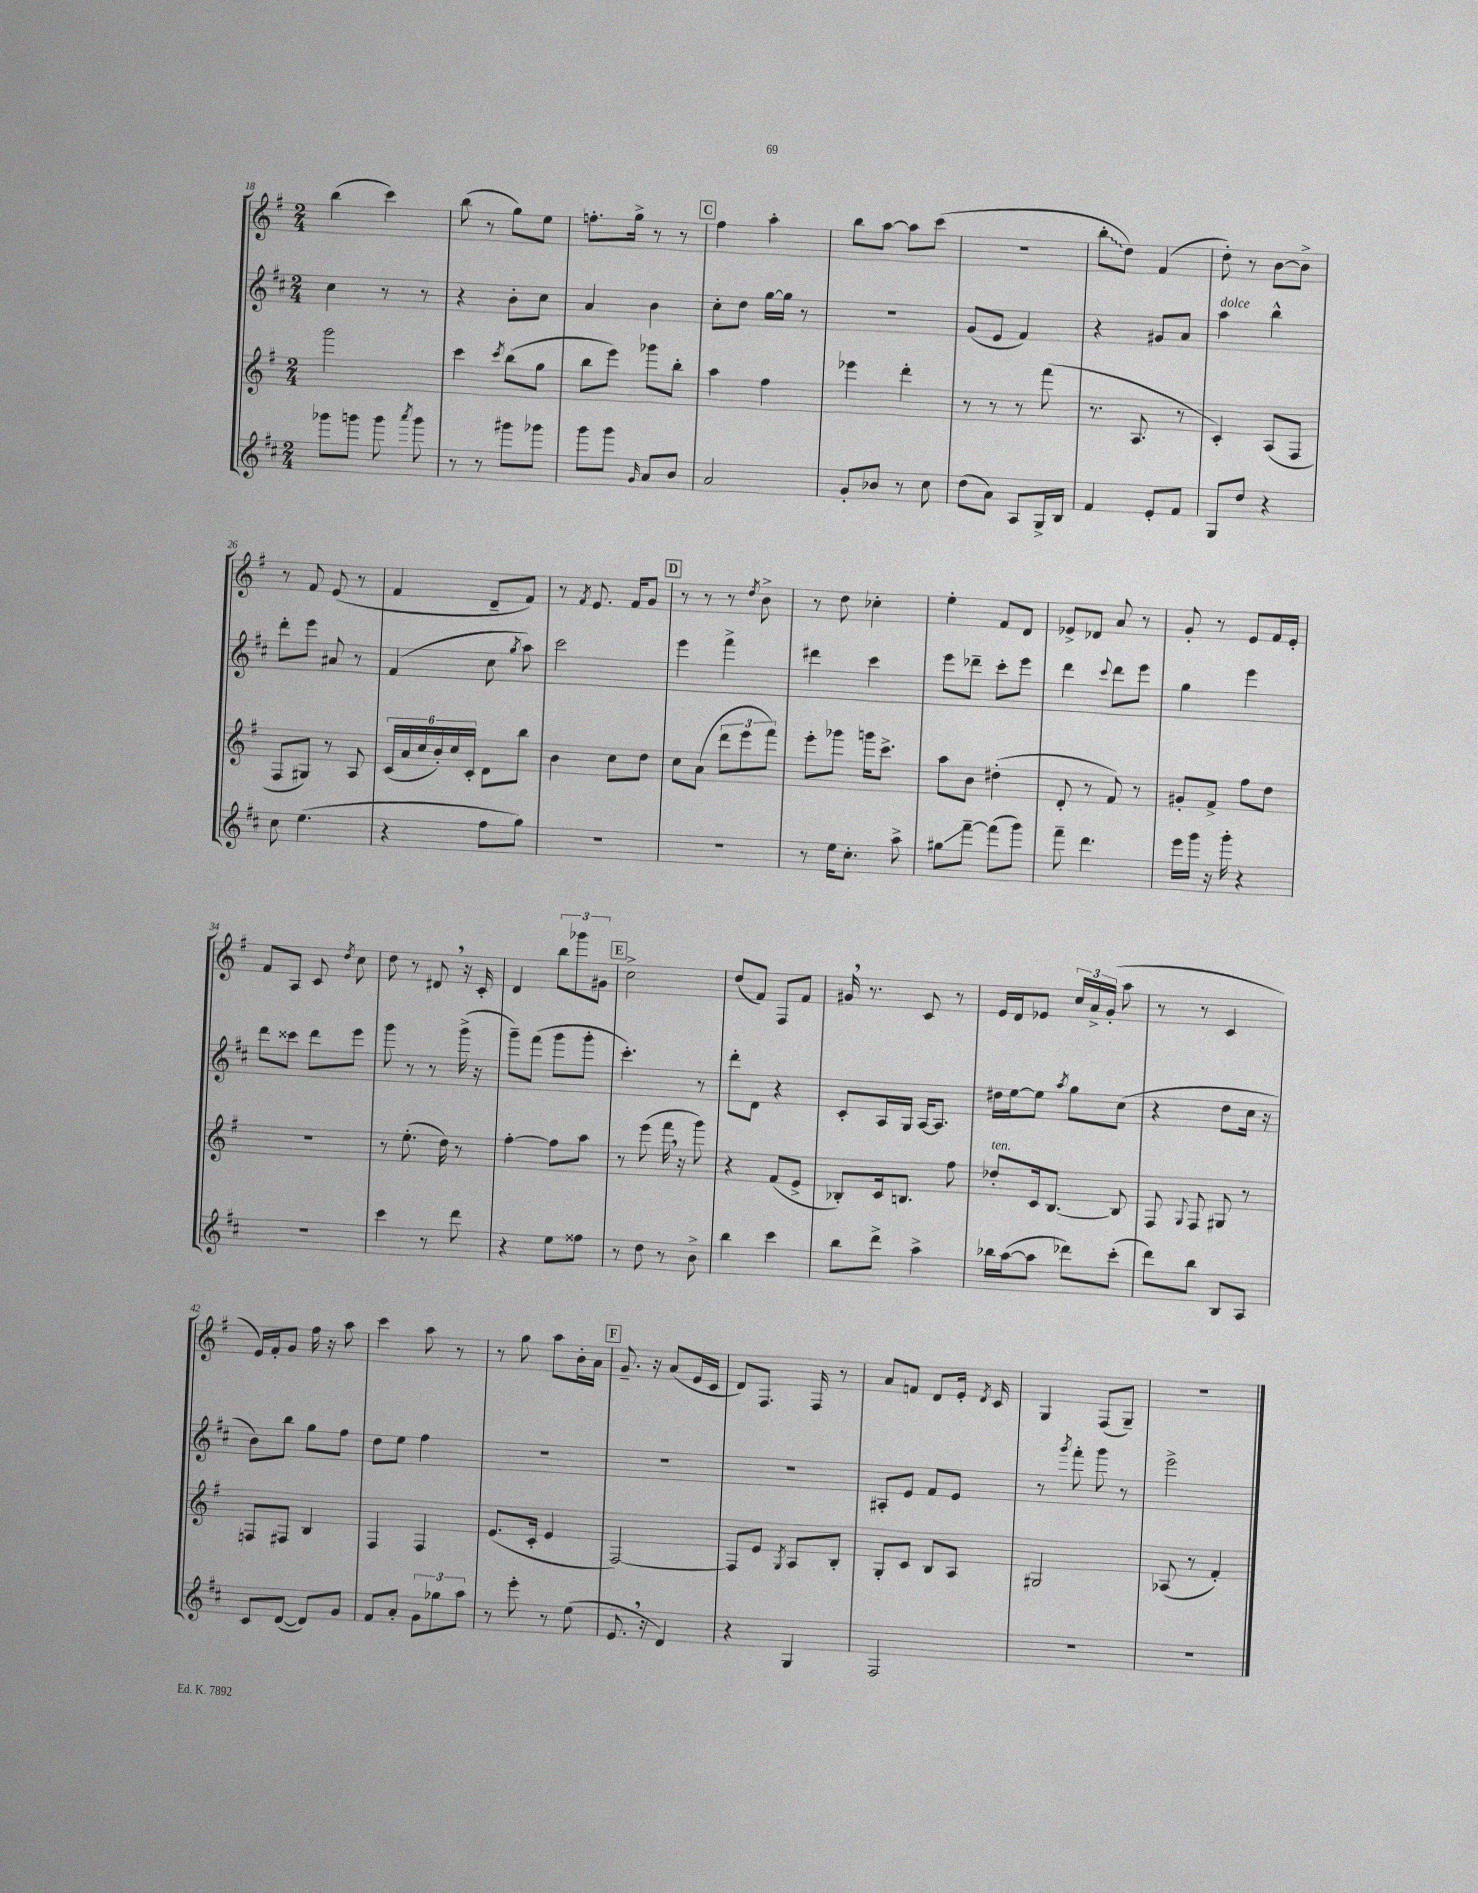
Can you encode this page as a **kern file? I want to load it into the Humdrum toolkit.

**kern	**kern	**kern	**kern
*staff4	*staff3	*staff2	*staff1
*clefG2	*clefG2	*clefG2	*clefG2
*k[f#c#]	*k[f#]	*k[f#c#]	*k[f#]
*M2/4	*M2/4	*M2/4	*M2/4
8ggg-	2ggg	4cc#	(4bb
8ggg	.	.	.
8ggg	.	8r	4ccc)
8qaaa	.	.	.
8ggg	.	8r	.
=	=	=	=
8r	4ccc	4r	(8bb
8r	.	.	8r
.	8qccc	.	.
8ggg#	(8bb	8b'	8gg)
8ggg-	8gg	8cc#	8ee
=	=	=	=
8ggg	8bb	4a	8.ff'
8ggg	8eee)	.	.
.	.	.	16gg^
16qqg	.	.	.
8a	8ggg-	4b	8r
8b	8bb'	.	8r
=	=	=	=
2a	4aa	8cc#'	4ff#
.	.	8dd	.
.	4ff#	[16gg	4aa'
.	.	16gg]	.
.	.	8r	.
=	=	=	=
8g'	4eee-	2r	8bb
8b-	.	.	[8aa
8r	4ddd'	.	8aa]
8cc#	.	.	(8ccc
=	=	=	=
(8dd	8r	(8g	2r
8a)	8r	8e	.
8A	8r	4f#)	.
16G^	(8fff#	.	.
16B	.	.	.
=	=	=	=
4f#	8.r	4r	8bb'
.	.	.	8dd)
.	8.A	.	.
8e'	.	8g#	(4f#
8f#	8r	8a	.
=	=	=	=
8G	4c')	4aa	8dd')
8dd	.	.	8r
4r	(8A	4bb^^	[8b
.	8F#	.	8b^]
=	=	=	=
8cc#	8F#	8ddd'	8r
(4.ee	8G#)	8eee	8f#
.	8r	8a#	(8e
.	8A	8r	8r
=	=	=	=
4r	(24c	(4f#	4f#
.	24a	.	.
.	24cc	.	.
.	24b')	.	.
.	24cc	.	.
.	24c'	.	.
8ff#	8d	8cc#	8d~
.	.	8qgg	.
8gg)	8bb	8aa)	8f#)
=	=	=	=
2r	4b	2ccc#	8r
.	.	.	8qf#
.	.	.	8.e
.	8cc	.	.
.	.	.	16f#
.	8dd	.	8g
=	=	=	=
2r	8cc	4eee	8r
.	(8a	.	8r
.	12ddd	4fff#^	8r
.	12eee	.	.
.	.	.	8qdd
.	.	.	8b^
.	12fff#)	.	.
=	=	=	=
8r	8eee'	4ddd#	8r
16ee	8ggg-	.	8dd
8.cc#'	.	.	.
.	16ggg	4ccc#	4cc-'
.	8.ccc^	.	.
8aa^	.	.	.
=	=	=	=
8gg#	8aa	8eee	4ee'
[8fff#~	8b	8ddd-~	.
(8fff#]	(4dd#'	8ccc#'	8f#
8ggg)	.	8eee	8d
=	=	=	=
8fff#~	8d'	4ddd	8e-^
4.ddd	8r	.	8d-
.	.	8qqccc#	.
.	8f#)	8ddd	8a
.	8r	8eee	8r
=	=	=	=
16eee	8g#'	4gg	8g'
16ggg	.	.	.
16r	8f#^	.	8r
16ggg'	.	.	.
4r	8ff#	4eee	8e
.	8dd	.	16f#
.	.	.	16e'
=	=	=	=
2r	2r	8ddd	8f#
.	.	8ccc##	8A
.	.	8ddd	8c
.	.	.	8qdd
.	.	8eee	8cc
=	=	=	=
4ccc#	8r	8ggg	8dd
.	(8.ee'	8r	8r
8r	.	8r	8d#
.	16dd)	.	.
8ddd	8r	(16ggg^	16r
.	.	16r	16c'
=	=	=	=
4r	[4ff#'	8ggg~)	4d
.	.	(8fff#	.
8ee	8ff#]	8ggg	12bb
.	.	.	12ggg-
8ff##	8aa	8ggg'	.
.	.	.	12g#
=	=	=	=
8r	8r	4.ccc#')	2cc^
8dd	(8eee	.	.
8r	16fff#	.	.
.	16r	.	.
8b^	8ggg)	8r	.
=	=	=	=
4bb	4r	8ddd'	(8dd
.	.	8d	8f#)
4ccc#	(8f#	4r	8F#
.	8e^	.	8f#
=	=	=	=
8bb	8B-')	8c#'	16g#
.	.	.	8.r
8ddd^	16c	16A	.
.	8.B	16G	.
4aa^	.	[16A	8c
.	.	8.A]	.
.	8ff#	.	8r
=	=	=	=
16bb-	8dd-'	16dd#	16e
([16aa	.	[16ee	16d
8aa]	16c	8ee]	8e-
.	[8.B	.	.
.	.	8qaa	.
8ddd-)	.	8gg	24cc
.	.	.	24a^
.	.	.	(24g'
(8ccc#'	8B]	(8cc#	8aa
=	=	=	=
8ddd)	8F#	4r	8r
.	8qqG	.	.
8bb	8F#	.	8r
8B	8G#	8dd	4c
8A	8r	16cc#	.
.	.	16r	.
=	=	=	=
8c#	8F	8b)	16e)
.	.	.	16f#'
([8d	8F#	8bb	8g
8d])	4B	8gg	16ff#
.	.	.	16r
8g	.	8ff#	8aa
=	=	=	=
8f#	4F#	8dd	4ccc
8a'	.	8ee	.
12g	4F#	4ff#	8aa
12gg-	.	.	.
.	.	.	8r
12aa	.	.	.
=	=	=	=
8r	(8.e	2r	8r
8eee'	.	.	8gg
.	16c'	.	.
8r	4e	.	8aa
(8ee	.	.	16b'
.	.	.	16a
=	=	=	=
8.e	[2F#)	2r	8.g~
16r	.	.	16r
4d)	.	.	(8a
.	.	.	16e
.	.	.	16c
=	=	=	=
4r	8F#]	2r	8d)
.	8e	.	8.F#
.	8qG	.	.
4G	8A	.	.
.	.	.	16F#
.	8B'	.	8r
=	=	=	=
2F#	8G'	8A#'	8a
.	8c	8e	8f
.	8B	8f#	8d
.	8A	8e	16e'
.	.	.	8qd
.	.	.	16c
=	=	=	=
2r	2G#	8r	4G
.	.	8qggg	.
.	.	8fff#'	.
.	.	8ggg	(8F#
.	.	8r	8G~)
=	=	=	=
2r	(8A-	2eee^	2r
.	8r	.	.
.	4f#')	.	.
==	==	==	==
*-	*-	*-	*-
